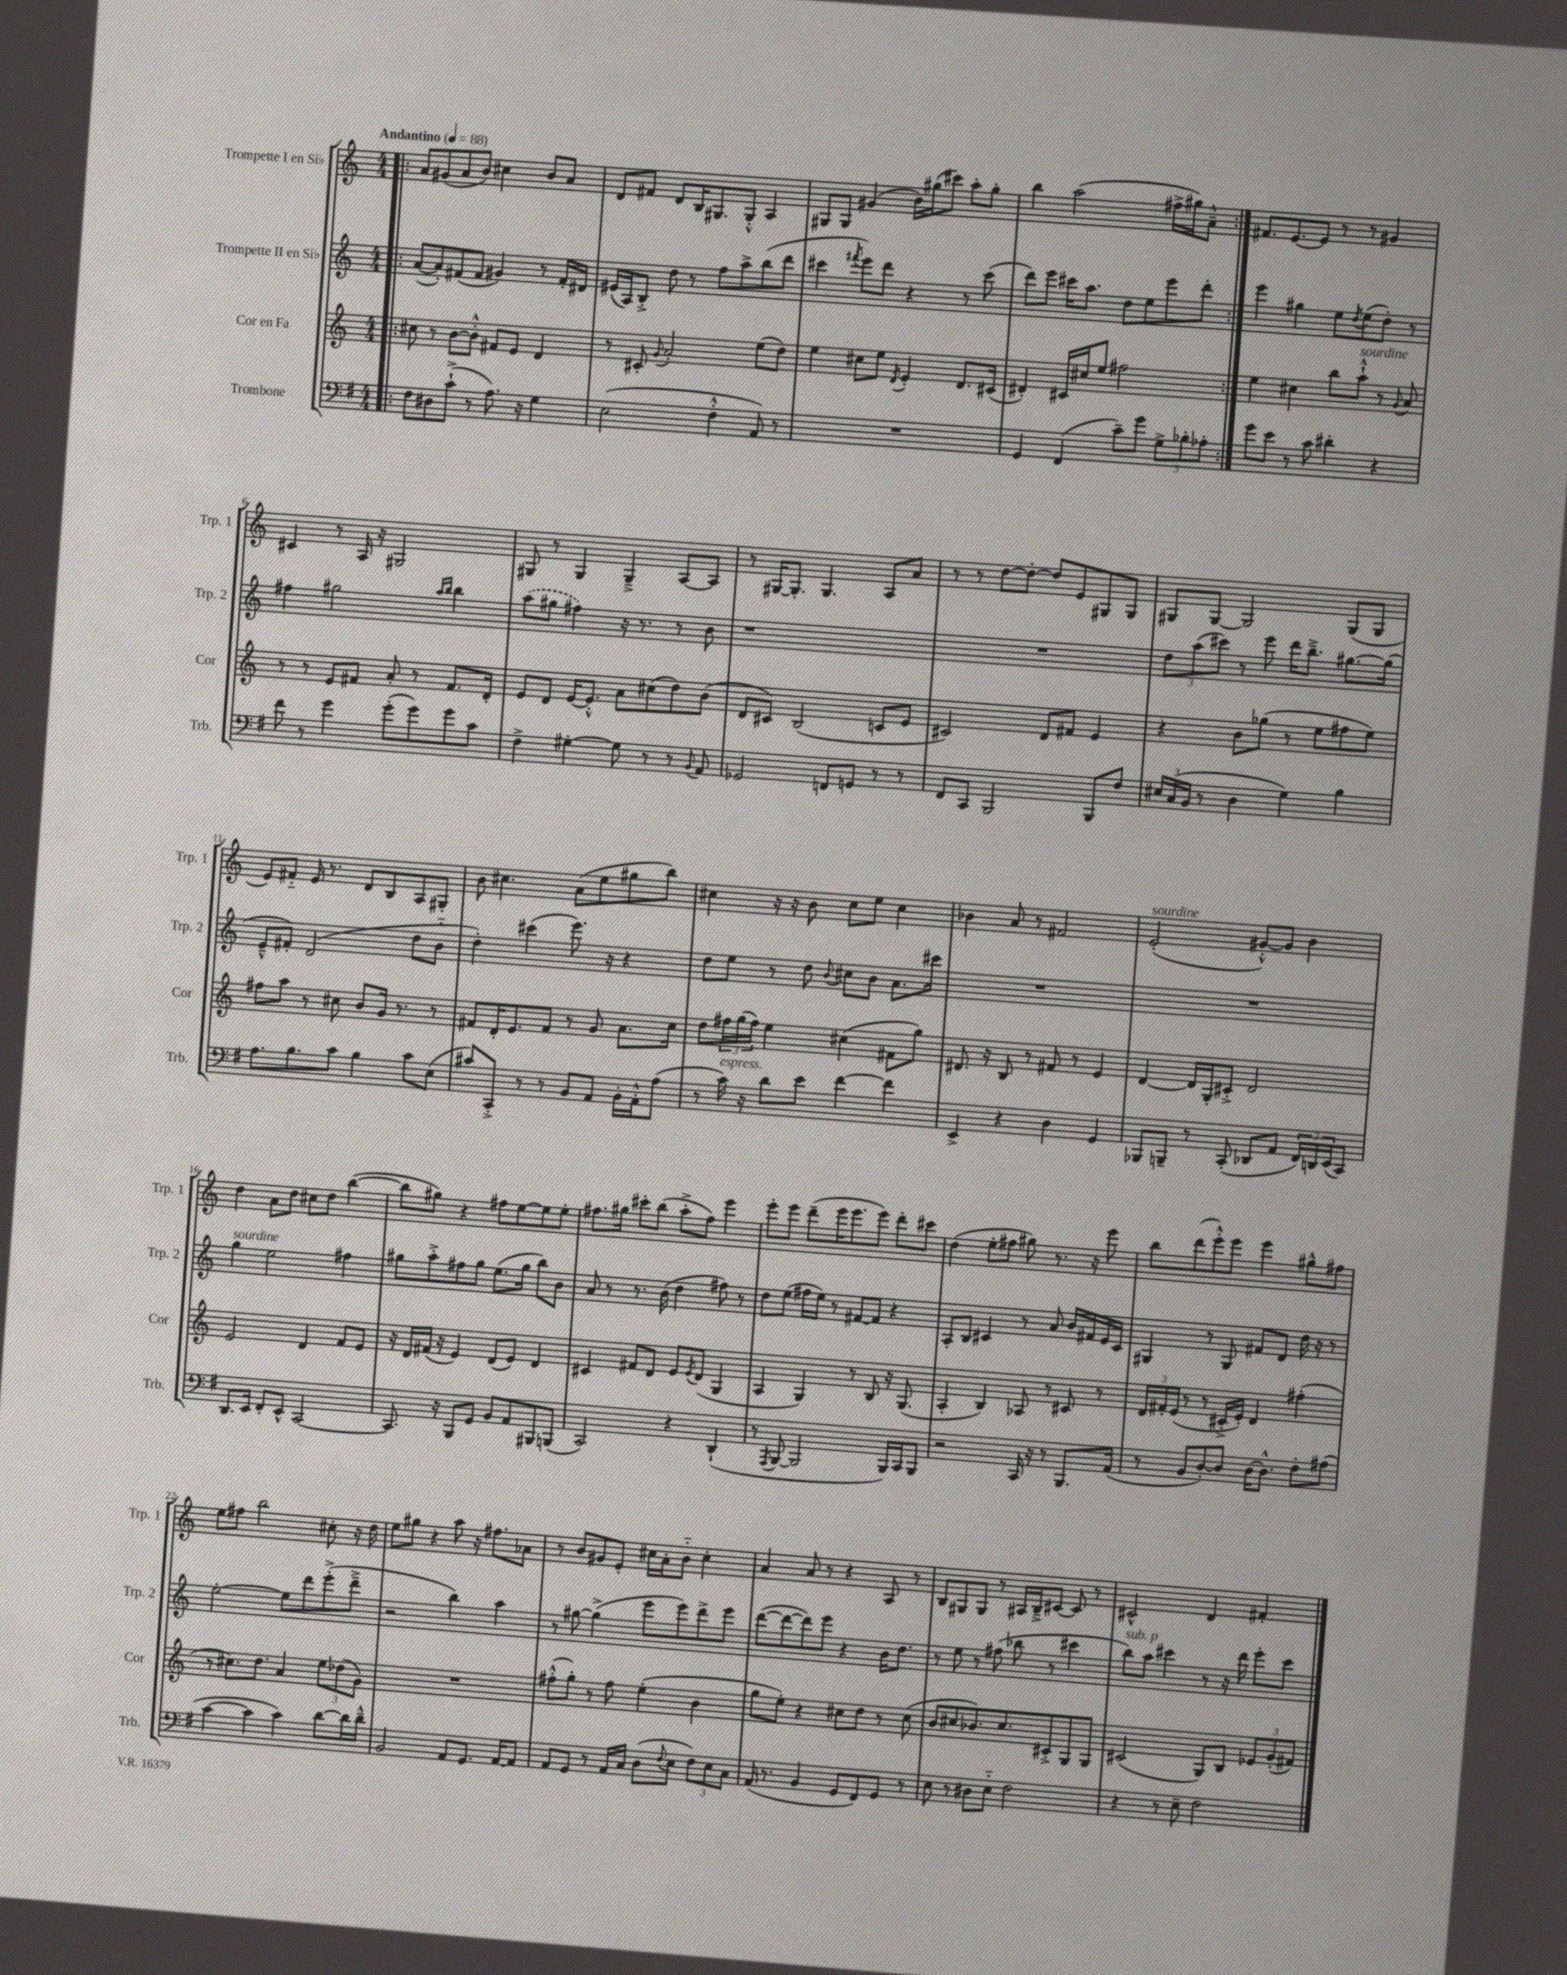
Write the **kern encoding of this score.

**kern	**kern	**kern	**kern
*staff4	*staff3	*staff2	*staff1
*clefF4	*clefG2	*clefG2	*clefG2
*k[f#]	*k[]	*k[]	*k[]
*M4/4	*M4/4	*M4/4	*M4/4
*MM88	*MM88	*MM88	*MM88
=!|:	=!|:	=!|:	=!|:
8F#\L	8cc#\	([8a/L	8a/L
8D#\	8r	8a'/])	(8g#/
(8c`^\J	[8b\L	(8f#/	8a/
8r	8b'^^\]J	8f#/J	8b/J)
8.A\)	8f#/L	4g#/)	4cc#\
.	8e/J	.	.
16r	.	.	.
4G\	4d/	8r	8b/L
.	.	16f#'/LL	8a/J
.	.	16d#/JJ	.
=	=	=	=
(2E\	8r	(16e#/LL	8d/L
.	.	16A/J)	.
.	8c#'/	8B'^/J	8f#/J
.	8qqg/	.	.
.	2a'/	8dd\	8d/L
.	.	8r	16B/K
.	.	.	8.G#/
4F#'^^\	.	8ff\L	.
.	.	8aa^\	8G#'^^/J
8AA/)	(8ee\L	(8bb\	4A/
8r	8dd\J)	8ddd\J	.
=	=	=	=
1r	4ee\	4ccc#\	8G#/L
.	.	.	8G#/J
.	.	8qfff#/	.
.	8cc#\L	8eee\L)	(4g#/
.	8ee\J	8ddd\J	.
.	8qd/	.	.
.	4e'/	4r	16b\LL)
.	.	.	(16gg#\J
.	.	.	8ccc#\J)
.	8.d/L	8r	8aa'\L
.	.	(8ccc#\	8gg#'\J
.	(16c#/Jk	.	.
=	=	=	=
4GG/	4d#'/)	8ddd\L)	4bb\
.	.	8eee\J	.
(4FF#/	16c#/LL	16ccc#\LK	(2aa\
.	16cc#/J	8.aa\J	.
.	8ee/J	.	.
8c~\L)	2ff#\	8dd\L	.
8g\J	.	8ee\	.
12G^\L	.	8eee\	16ff#^\LL
.	.	.	16gg#\J)
12B-'\	.	.	.
.	.	8ddd'\J	8a~^^\J
12A-'\J	.	.	.
=:|!	=:|!	=:|!	=:|!
8g\L	4ee\	4eee\	8.f#/L
8e\J	.	.	.
.	.	.	[8.e/
8r	4cc#\	4gg#\	.
8c\	.	.	8e/]J
4d#'\	8bb\L	8ee\L	8r
.	.	8qdd/	.
.	8aa`^^\J	(8ee\	8r
4r	8r	8dd'\J)	4g#/
.	8qqg/	.	.
.	8a/	8r	.
=	=	=	=
8f#\	8r	4ff#\	4c#/
8r	8r	.	.
4g\	8e/L	2gg#\	8r
.	8f#/J	.	16A/
.	.	.	16r
(8g'\L	8a'/	.	2G#/
8g\)	8r	.	.
.	.	16qqaa/LL	.
.	.	16qqbb/JJ	.
8g\	8.f#/L	4bb\	.
8c\J	.	.	.
.	16d'/Jk	.	.
=	=	=	=
4F#^\	8e/L	(8aa\L	8G#/
.	8d/J	8gg#\J	8r
[4G#'\	[16e/LK	4ff#\)	4G#/
.	8.e'^^/]J	.	.
8G#\]	8a\L	16r	4G#~^/
.	.	8.r	.
8r	(8cc#\	.	.
8r	8dd\)	8r	[8A/L
8qqBB/	.	.	.
8AA/	(8b\J	8b\	8A/]J
=	=	=	=
2GG-/	8d/L	1r	8r
.	8c#/J)	.	[16G#/LK
.	.	.	8.G#'/]J
.	(2B/	.	.
.	.	.	4.G#/
8FF/L	.	.	.
8GG/J	.	.	.
8r	8c/L	.	8A/L
8r	8e/J	.	8a/J
=	=	=	=
8FF#/L	2c#/)	1r	8r
8CC/J	.	.	8r
2BBB/	.	.	[8dd\L
.	.	.	8dd'\_J
.	8d/L	.	8dd/]L
.	8f#/J	.	8e/
8BBB/L	4e/	.	8G#/
8F#/J	.	.	8G#/J
=	=	=	=
24E#/LL	4r	12dd\L	8G#/L
(24C/	.	.	.
24BB/JJ	.	(12aa\	.
8r	.	.	[8G#/J
.	.	12ccc#\J)	.
4D\	8b\L	8r	2G#/]
.	(8gg-\J	8eee\	.
4G\)	8r	16ddd\LK	.
.	.	8.bb~^\J	.
.	8ee\L	.	.
4B\	8ff#\	[8.gg#\L	(8G#/L
.	8ee\J)	.	8G#/J
.	.	(16gg#\]Jk	.
=	=	=	=
8.A\L	8ff#\L	8e~^^/L	8e/L)
.	8aa\J	8f#'/J)	8f#'~/J
8.B\	.	.	.
.	8r	(2d/	16e/
.	.	.	8.r
8c\J	8cc#\	.	.
4B\	8b/L	.	8d/L
.	16g/Jk	.	8B/
.	8.r	.	.
8c\L	.	8dd\L	8A/
(8E\J	8r	8b'~\J	8G#'/J
=	=	=	=
8c#/L)	8f#/L	4dd'\)	8b\
8CC'^/J	16d'/K	.	4.cc#\
.	8.e/	.	.
8r	.	(4ccc#\	.
8r	8f#/J	.	.
8BB/L	8r	8.eee\)	(8a\L
8AA/J	8g/	.	8ee\
.	.	16r	.
16BB'\LL	8.a\L	4r	8gg#\
16AA'^^\J	.	.	.
(8A\J	.	.	8bb\J)
.	16cc\Jk	.	.
=	=	=	=
8r	8dd\L	8dd\L	4cc#\
16c\)	24ff#\L	8ee\J	.
.	(24gg\	.	.
16r	.	.	.
.	24ff#\JJ)	.	.
8d\L	4ee\	8r	16r
.	.	.	16r
8e\J	.	8dd\	8b\
.	.	8qqb/	.
[4f#\	(4cc#\	8cc#\L	8cc#\L
.	.	8b\J	8ee\J
4f#\]	8f#\L	8.a\L	4cc#\
.	8gg\J)	.	.
.	.	16ccc#\Jk	.
=	=	=	=
4EE^/	8.d#/	1r	4b-\
.	16r	.	.
4r	8B/	.	8a/
.	8r	.	8r
4D\	8f#/	.	2f#/
.	8r	.	.
4GG/	4e/	.	.
=	=	=	=
8BBB-/L	[4d/	1r	(2e'/
8BBB~/J	.	.	.
8r	16d/]LL	.	.
.	16G'/J	.	.
(8CC'/	8c#'^/J	.	.
8DD-/L	2d/	.	[8g#'^^/L)
8AA/J	.	.	8g#/]J
24FF#/LL)	.	.	4b\
24DD/	.	.	.
(24EE/J	.	.	.
8CC/J)	.	.	.
=	=	=	=
8.DD/L	2e/	4gg\	4dd\
16EE/Jk	.	.	.
8FF#'/L	.	2ee\	8a\L
8EE^^/J	.	.	8dd\J
[2CC/	4d/	.	8cc#\L
.	.	.	8dd\J
.	8f/L	4ff#\	([4bb\
.	8e/J	.	.
=	=	=	=
8.CC/]	16r	8gg#\L	8bb\]L
.	16d/LL	.	.
.	(16f#/JJ	8aa'^\	8gg#\J)
16r	16r	.	.
8BBB/L	4e/)	8ff#\	4r
8GG/J	.	8gg#\J	.
8BB/L	(8d/L	(8.ee\L	8ff#\L
8AA/	8e/J)	.	[8ee\
.	.	16gg#\Jk	.
8BBB#/	4d/	8bb\L)	8ee\]
(8BBB/J	.	8b\J	8ee'\J
=	=	=	=
2CC/)	4c#/	8a/	8.ff#\L
.	.	8r	.
.	.	.	16gg#\Jk
.	8f#/L	8.r	8ccc#'\L
.	8d/J	.	(8bb\J
.	.	(16b\	.
4r	8e/L	4dd\	8aa'^\L
.	8qe/	.	.
.	(8d/J	.	8ff#\J)
(4DD`/	4G/	8ff#\)	4eee\
.	.	8r	.
=	=	=	=
8r	4A/	8dd\L	8eee'\L
8qAAA/	.	.	.
[8BBB/	.	(8ee\J	8eee\J
2BBB/]	4G/)	16ff#\LL	(8ddd~\L
.	.	16ee\JJ)	.
.	.	8r	16eee\K
.	.	.	8.eee\
.	8r	[8f#/L	.
.	8B/	8f#/]J	8eee\J)
16BBB/LL)	16r	4r	8ddd'\L
16CC/J	(8.G/	.	.
8BBB/J	.	.	8ccc#\J
=	=	=	=
2r	4A'/	8A'/L	(4dd\
.	.	8B/J	.
.	4B/)	4c#/	8ee'\L
.	.	.	8ff#\J
16CC/	8A-/	8r	8gg#\)
16r	.	.	.
8r	8r	8a/	8.r
8.BBB/L	8c#/	16b/LL	.
.	.	16f#/	16r
.	8r	16e/	8eee\
(16AA/Jk	.	16c#/JJ	.
=	=	=	=
8r	24d/LL	4G#/	8bb\L
.	24f#'/	.	.
.	(24e/JJ	.	.
8BB/L	8r	.	(8ddd\
[8D'/)	8r	8r	8eee'^^\)
8D/]J	16c#'^/LL	8G#/	8eee\J
.	16e'/JJ)	.	.
[16D\LK	4d/	8f#/L	4eee\
8.D^^\]J	.	.	.
.	.	8d/J	.
8F#'\L	(4ff#'\	16dd\	8gg#^^\L
.	.	16r	.
(8A#\J	.	8r	8ff#\J
=	=	=	=
[4c\	8r	[2ee'\	8ee\L
.	8.cc#\L)	.	8ff#\J
4c\]	.	.	2bb\
.	8.dd\J	.	.
4c\)	4a/	8ee\]L	.
.	.	8ddd\	.
[8d\L	12ee\L	(8eee'^\	8cc#'\
.	(12dd-\	.	.
16d\]L	.	8ddd~^\J	16r
.	12g\J)	.	.
16d~^^\JJ	.	.	16dd\
=	=	=	=
2BB/	1r	2r	8ee\L
.	.	.	8gg#\J
.	.	.	4r
8AA/L	.	4bb\)	8aa\
8.GG/J	.	.	16r
.	.	.	8.ff#\L
.	.	4aa\	.
[16AA/LK	.	.	.
8AA/]J	.	.	8a-\J
=	=	=	=
8AA/L	(8ff#'^^\L	8r	8r
8GG/J	8gg'\J)	[8gg#\	8b/L
8r	8r	(4gg#^\]	8g#/
16AA/LL	8ff#\	.	8e'/J
16C/JJ	.	.	.
(8D\L	(4ee'\	8eee\L	16cc#\LL
.	.	.	16a'\J
8qqF#/	.	.	.
8E\J	.	8eee\)	8b'~\J
12F#\L)	4b\	8ddd^\	4cc#'\
12E\	.	.	.
.	.	8eee\J	.
12C\J	.	.	.
=	=	=	=
(16AA/	8gg\L	([8ddd\L	4a/
8.r	.	.	.
.	8ee'\J)	8ddd\_	.
4BB/	4r	8ddd\])	8a/
.	.	8eee\J	8r
8GG/L	8cc#\L	4r	4r
8FF#/)	8dd\J	.	.
8GG/J	8r	16b\LK	8A/
.	.	8.dd\J	.
8r	(8cc#\	.	8r
=	=	=	=
8E\	8b/L	8r	8B/L
8r	8cc#/	8ee\	8G#/
8D#\L	8.b-/)	8r	8G#/J
8E'~\J	.	(8ff#\	8r
.	8.cc#/	.	.
2F#\	.	8bb-\	16A#/LL
.	.	.	16B~^/J
.	8c#'^/	8r	[8c#/J
.	8G/	4ccc#\	8c#/]
.	8G/J	.	8r
=	=	=	=
4r	(2c#/	8bb\L)	2c#^^/
.	.	8aa\J	.
8r	.	4ccc#\	.
8E~\	.	.	.
2F#\	8G/L)	8r	4d/
.	8B/J	16r	.
.	.	16ddd\	.
.	12e-/L	8eee'\L	4f#'/
.	(12g'/	.	.
.	.	8ccc#\J	.
.	12f#/J)	.	.
==	==	==	==
*-	*-	*-	*-
